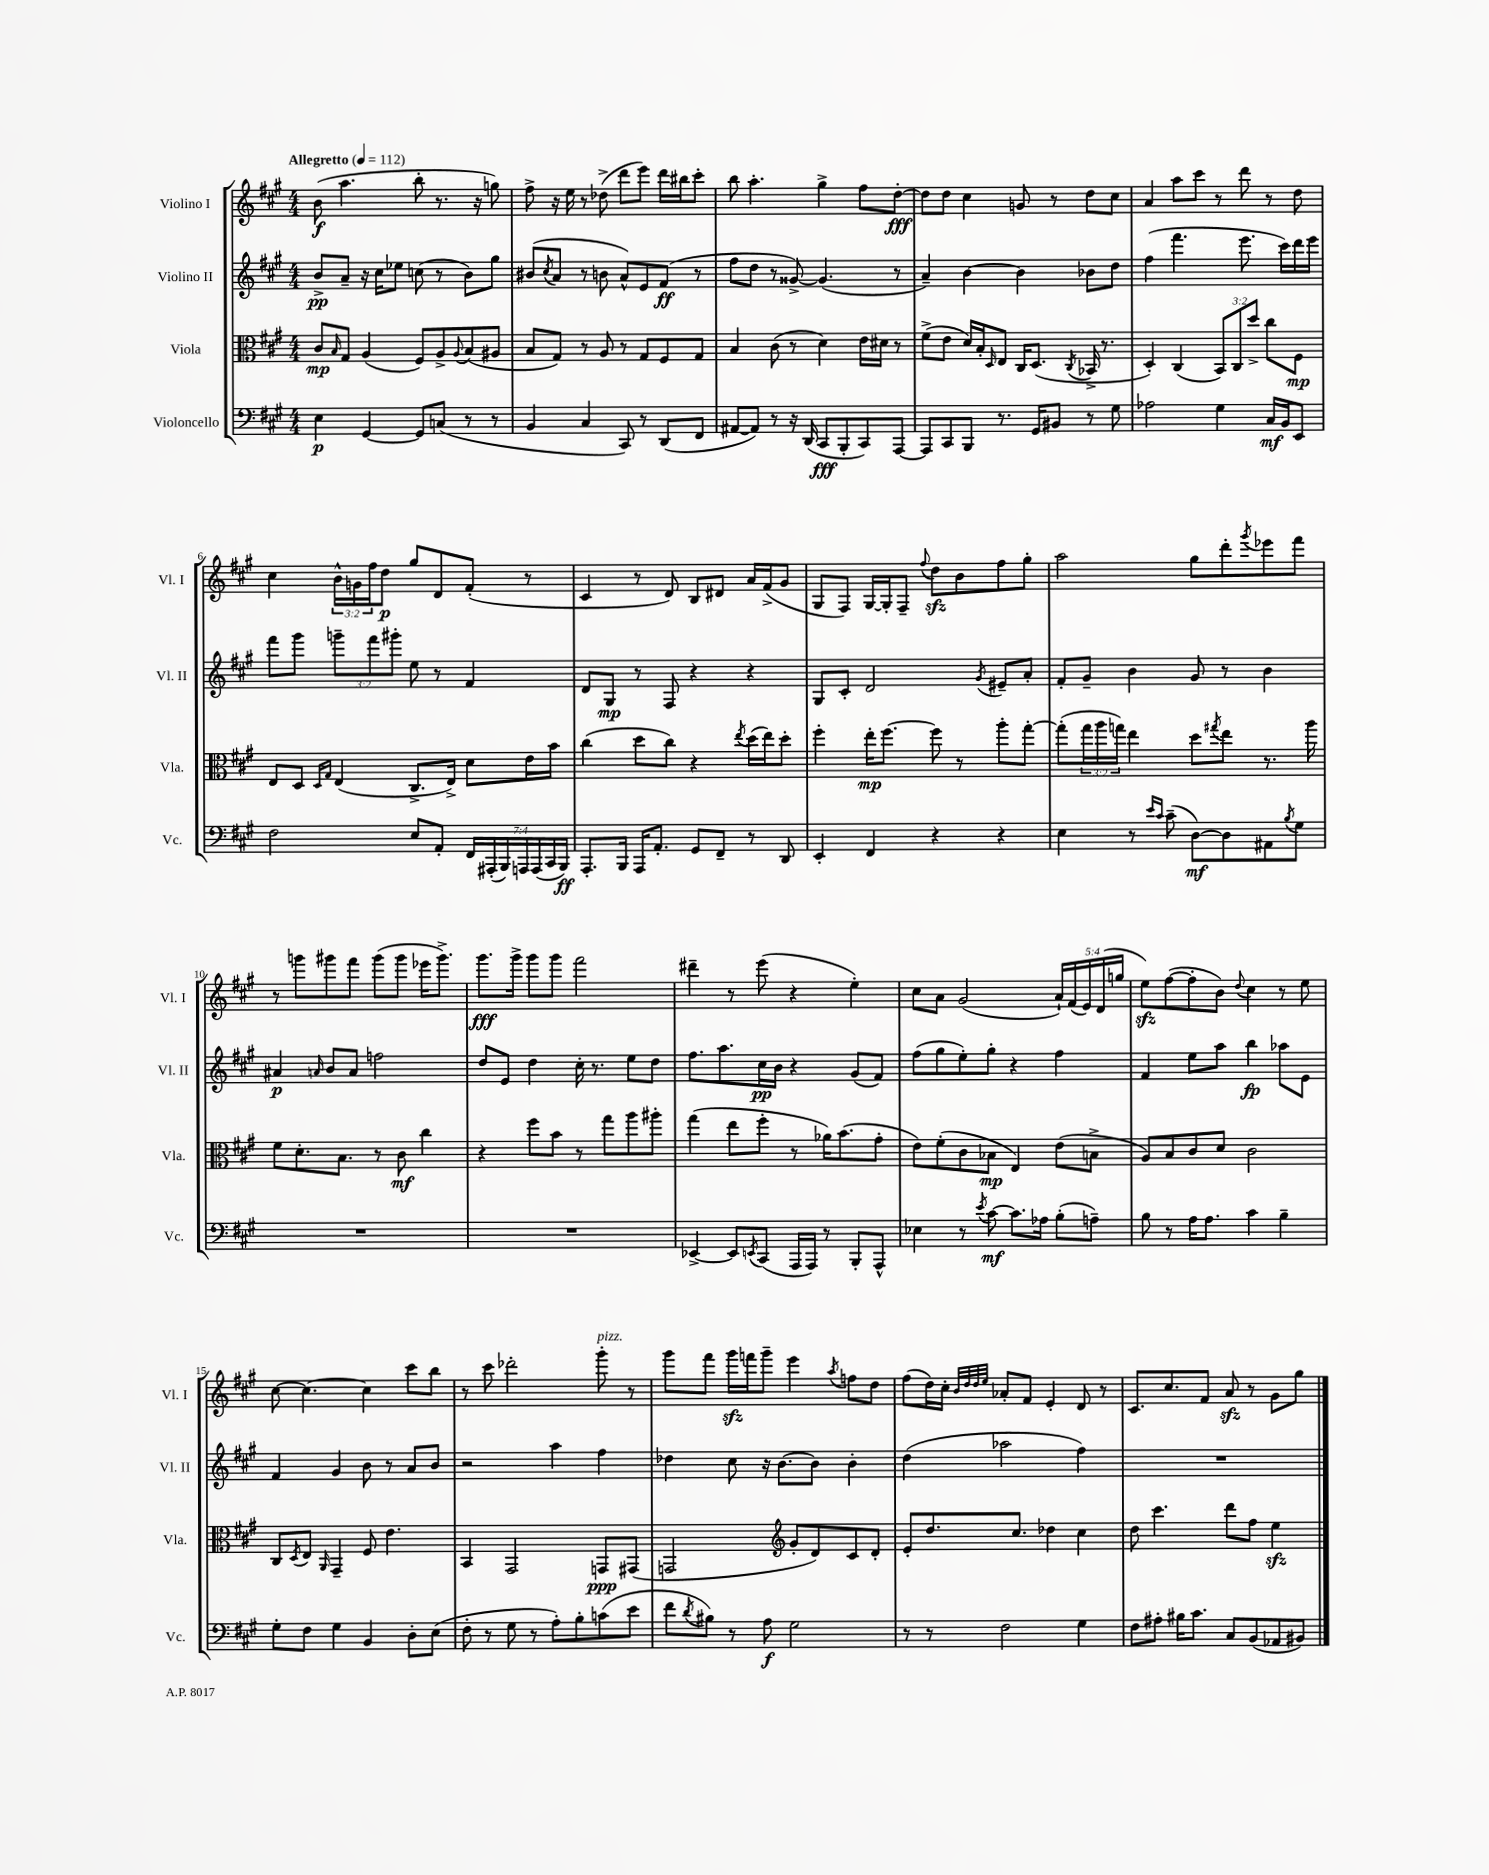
<<
\new StaffGroup <<
\new Staff = "s0" \with { instrumentName = "Violino I" shortInstrumentName = "Vl. I" } {
    \clef treble \key a \major \numericTimeSignature \time 4/4 \override Staff.TupletNumber.text = #tuplet-number::calc-fraction-text \tempo "Allegretto" 4 = 112
    b'8\f( a''4. b''8-. r8. r16 g''8) |
    fis''8-> r16 e''16 r8 des''8->( d'''8 e'''8) d'''16 bis''16 cis'''8-. |
    b''8 a''4.-. gis''4-> fis''8 d''8~-.\fff |
    d''8 d''8 cis''4 g'8 r8 d''8 cis''8 |
    a'4 a''8 cis'''8 r8 d'''8 r8 d''8 |
    cis''4 \tuplet 3/2 { b'16-^ g'16 fis''16 } d''8\p gis''8 d'8 fis'8-.( r8 |
    cis'4 r8 d'8) b8 dis'8 a'16 fis'16->( gis'8 |
    gis8 fis8) gis16~ gis16-. fis8-- \appoggiatura { fis''8 } d''8\sfz b'8 fis''8 gis''8-. |
    a''2 gis''8 d'''8-. \acciaccatura { gis'''8 } ees'''8 fis'''8 |
    r8 g'''8 gis'''8 fis'''8 gis'''8( gis'''8 ees'''16 gis'''8.->) |
    gis'''8.\fff gis'''16-> gis'''8 gis'''8 fis'''2 |
    dis'''4-- r8 e'''8( r4 e''4-.) |
    cis''8 a'8 gis'2( \tuplet 5/4 { a'16-!) fis'16( e'16) d'16( g''16 } |
    e''8\sfz) fis''8~( fis''8-. b'8) \appoggiatura { d''8 } cis''4 r8 e''8 |
    cis''8~ cis''4.~ cis''4 cis'''8 b''8 |
    r8 cis'''8 des'''2-. gis'''8-.^\markup { \italic "pizz." } r8 |
    gis'''8 fis'''8 gis'''16\sfz f'''16 gis'''8-- e'''4 \acciaccatura { a''8 } f''8 d''8 |
    fis''8( d''16) cis''16-. \grace { b'32 d''32 d''32 e''32 } aes'8-. fis'8 e'4-. d'8 r8 |
    cis'8. cis''8. fis'8 a'8\sfz r8 gis'8 gis''8 \bar "|." |
}
\new Staff = "s1" \with { instrumentName = "Violino II" shortInstrumentName = "Vl. II" } {
    \clef treble \key a \major \numericTimeSignature \time 4/4 \override Staff.TupletNumber.text = #tuplet-number::calc-fraction-text
    b'8->\pp a'8-- r16 cis''16 ees''8 c''8( r8 b'8) gis''8 |
    bis'8( \acciaccatura { cis''8 } a'8 r8 b'8 a'8-^) e'8 fis'8\ff( r8 |
    fis''8 d''8 r8 gisis'8~->) gisis'4.( r8 |
    a'4--) b'4~ b'4 bes'8 d''8 |
    fis''4( fis'''4. e'''8. cis'''16) d'''16 e'''16 |
    fis'''8 gis'''8 \tuplet 3/2 { g'''8-- fis'''8 gis'''8-. } e''8 r8 fis'4 |
    d'8 gis8\mp r8 fis8 r4 r4 |
    gis8 cis'8-. d'2 \acciaccatura { gis'8 } eis'8-- a'8-. |
    fis'8-. gis'8-- b'4 gis'8 r8 b'4 |
    ais'4\p \grace { a'16 } b'8 a'8 f''2 |
    d''8 e'8 d''4 cis''16-. r8. e''8 d''8 |
    fis''8. a''8. cis''16\pp b'16 r4 gis'8( fis'8) |
    fis''8( gis''8 e''8-.) gis''8-. r4 fis''4 |
    fis'4 e''8 a''8 b''4\fp aes''8 e'8 |
    fis'4 gis'4 b'8 r8 a'8 b'8 |
    r2 a''4 fis''4 |
    des''4 cis''8 r16 b'8.~ b'8 b'4-. |
    d''4( aes''2 fis''4) |
    R1 \bar "|." |
}
\new Staff = "s2" \with { instrumentName = "Viola" shortInstrumentName = "Vla." } {
    \clef alto \key a \major \numericTimeSignature \time 4/4 \override Staff.TupletNumber.text = #tuplet-number::calc-fraction-text
    cis'8\mp \grace { b16 } gis8 a4( fis8) a8-> \appoggiatura { a8 } b8( ais8 |
    b8 gis8) r8 a8 r8 gis8 fis8 gis8 |
    b4 cis'8( r8 d'4) e'16 dis'16 r8 |
    fis'8->( e'8 d'16) b16-. \grace { d16 } e8 cis16 d8.( \acciaccatura { cis8 } bes,16-> r8. |
    d4-.) cis4( \tuplet 3/2 { b,8) cis8 d''8-> } cis''8 fis8\mp |
    e8 d8 \grace { d16 gis16 } e4( cis8.-> e16->) d'8 e'16 b'16 |
    cis''4( d''8 cis''8) r4 \acciaccatura { e''8 } d''16( e''16) d''8-. |
    fis''4-. e''16-.\mp fis''8.~ fis''8 r8 a''8-. gis''8~-. |
    gis''8-.( \tuplet 3/2 { gis''16 a''16 g''16) } e''4 d''8 \acciaccatura { gis''8 } e''8 r8. a''16 |
    fis'8 d'8.-. b8. r8 cis'8\mf cis''4 |
    r4 fis''8 b'8 r8 gis''8 a''8 ais''8-. |
    gis''4( e''8 fis''8-. r8 aes'16) b'8.( gis'8-. |
    e'8) fis'8-.( cis'8 bes8\mp e4) e'8( b8-> |
    a8) b8 cis'8 d'8 cis'2 |
    cis8 \acciaccatura { d8 } e8 \grace { a,16 } gis,4-- fis8 e'4. |
    b,4 gis,2 g,8\ppp gis,8( |
    g,2 \clef treble gis'8-. d'8) cis'8 d'8-. |
    e'8-. d''8. cis''8. des''4 cis''4 |
    d''8 cis'''4. d'''8 fis''8 e''4\sfz \bar "|." |
}
\new Staff = "s3" \with { instrumentName = "Violoncello" shortInstrumentName = "Vc." } {
    \clef bass \key a \major \numericTimeSignature \time 4/4 \override Staff.TupletNumber.text = #tuplet-number::calc-fraction-text
    e4\p gis,4~ gis,8 c8( r8 r8 |
    b,4 cis4 cis,8) r8 d,8( fis,8 |
    ais,8~ ais,8) r8 r16 d,16( cis,8\fff b,,8-. cis,8) a,,8~ |
    a,,8 cis,8 b,,8 r8. gis,16 bis,8 r8 gis8 |
    aes2 gis4 cis16\mf b,16 e,8 |
    fis2 e8 a,8-. \tuplet 7/4 { fis,16 ais,,16-.( b,,16) a,,16 a,,16( cis,16 b,,16\ff) } |
    a,,8.-. b,,16 a,,16 a,8.-. gis,8 fis,8-- r8 d,8 |
    e,4-. fis,4 r4 r4 |
    e4 r8 \grace { e'16 cis'16 } cis'8--( d8~\mf) d8 ais,8 \acciaccatura { b8 } gis8 |
    R1 |
    R1 |
    ees,4~-> ees,8 \acciaccatura { e,8 } cis,8( a,,16 a,,16) r8 b,,8-. a,,8-^ |
    ees4 r8 \acciaccatura { e'8 } cis'8~\mf cis'8. aes16 b8-.( a8--) |
    b8 r8 a16 a8. cis'4 b4-- |
    gis8-. fis8 gis4 b,4 d8-. e8( |
    fis8-. r8 gis8 r8 a8-.) b8-. c'8( e'8 |
    fis'8 \acciaccatura { d'8 } bis8) r8 a8\f gis2 |
    r8 r8 fis2 gis4 |
    fis8 ais8-. bis16 cis'8. cis8 b,8( aes,8 bis,8) \bar "|." |
}
>>
>>
